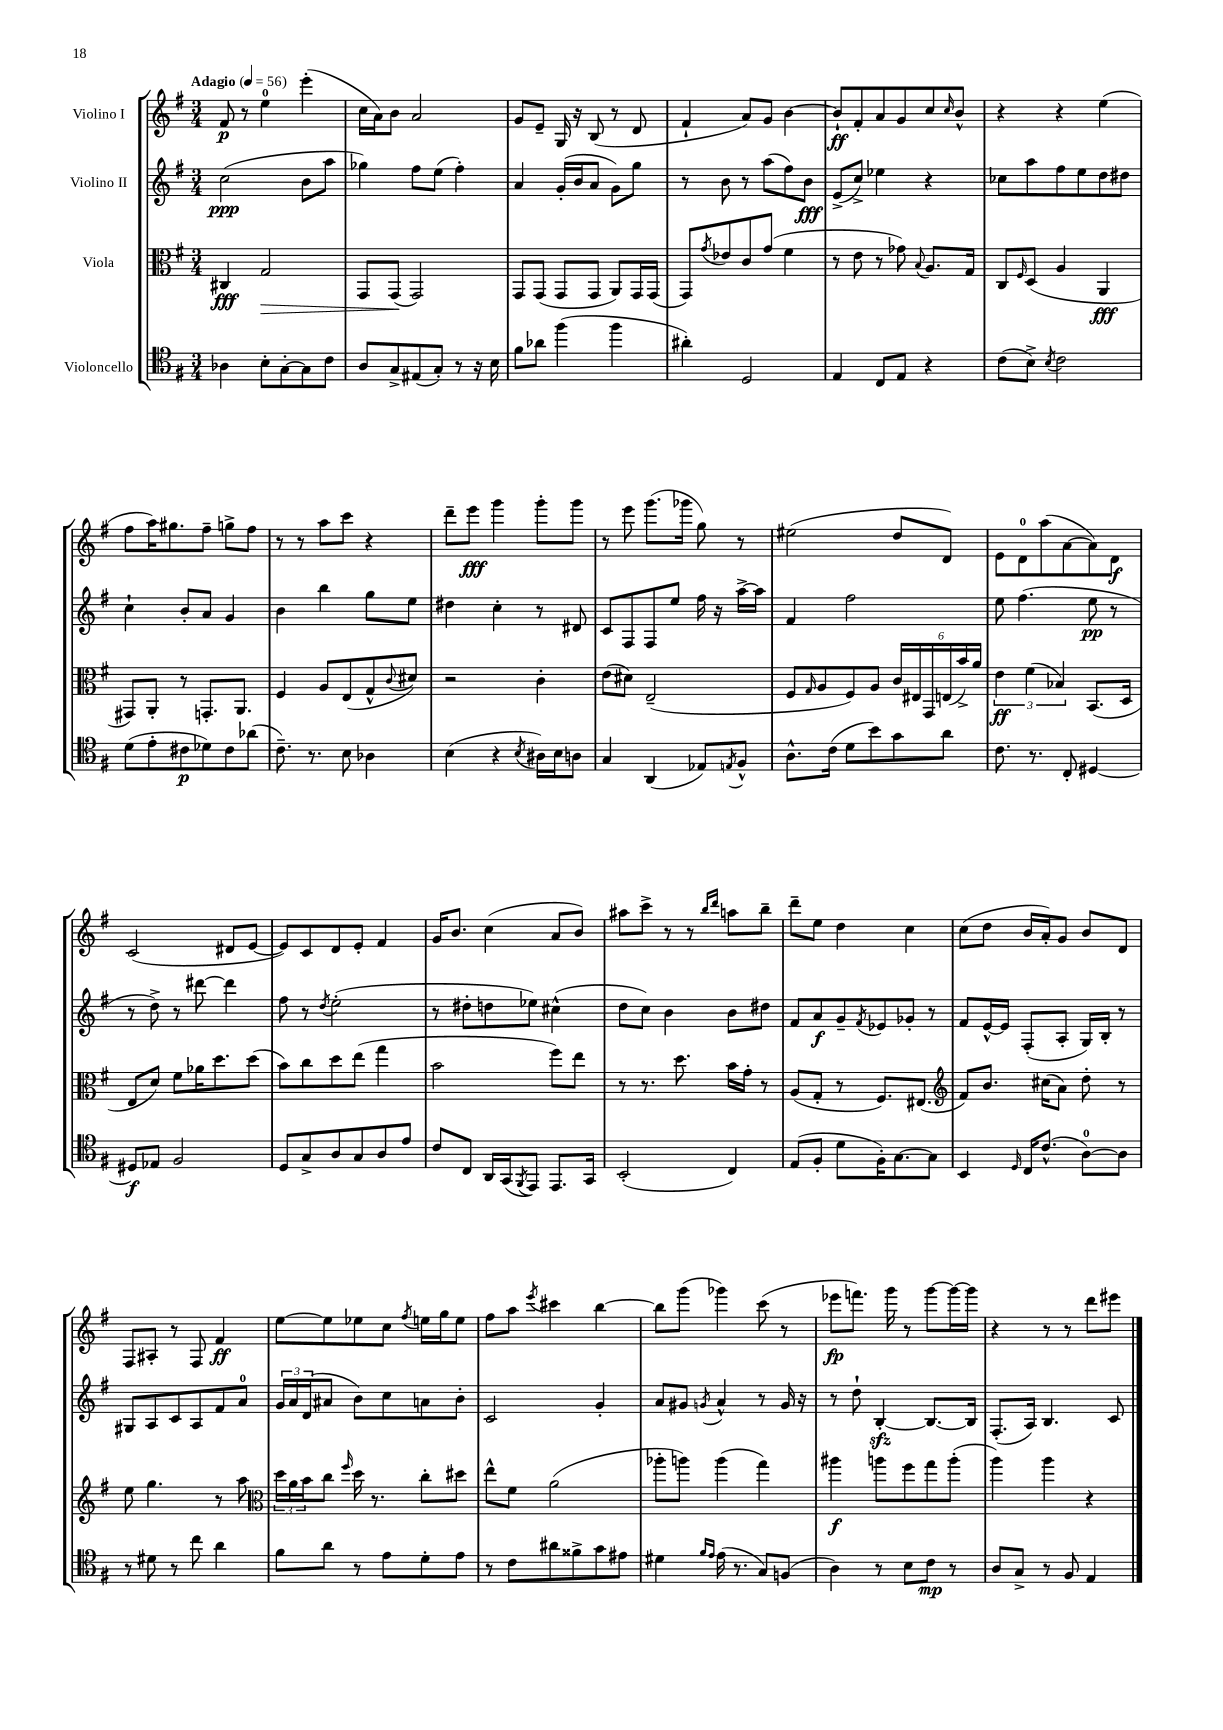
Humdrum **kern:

**kern	**kern	**kern	**kern
*staff4	*staff3	*staff2	*staff1
*clefC4	*clefC3	*clefG2	*clefG2
*k[f#]	*k[f#]	*k[f#]	*k[f#]
*M3/4	*M3/4	*M3/4	*M3/4
*MM56	*MM56	*MM56	*MM56
4A-\	4C#/	(2cc\	8f#/
.	.	.	8r
8B'\L	2G/	.	4ee\
[8G'\	.	.	.
8G\]	.	8b\L	(4eee'\
8c\J	.	8aa\J	.
=	=	=	=
8A/L	8GG/L	4gg-\)	16cc\LL
.	.	.	16a\J)
8G^/	(8GG/J	.	8b\J
(8E#/	2GG/)	8ff#\L	2a/
8G'/J)	.	(8ee\J	.
8r	.	4ff#'\)	.
16r	.	.	.
16B\	.	.	.
=	=	=	=
8f#\L	8GG/L	4a/	8g/L
8a-\J	(8GG/J	.	8e~/J
(4ff#\	8GG/L	(16g'/LL	16G/
.	.	16b/J	16r
.	8GG/J	8a/J	(8B/
4ff#\	8AA/L)	8g\L)	8r
.	16GG/L	8gg\J	8d/
.	(16GG/JJ	.	.
=	=	=	=
4a#'\)	8GG/L)	8r	4f#`/
.	8qg/	.	.
.	8e-/	8b\	.
2D/	8c/	8r	8a/L)
.	(8g/J	(8aa\L	8g/J
.	4f#\	8ff#\)	[4b\
.	.	8b\J	.
=	=	=	=
4E/	8r	(8e^/L	8b`/]L
.	8e\	8cc^/J)	8f#'/
8C/L	8r	4ee-\	8a/
8E/J	8g-\)	.	8g/
.	8qqB/	.	.
4r	8.A/L	4r	8cc/
.	.	.	16qqcc/
.	.	.	8b^^/J
.	16G/Jk	.	.
=	=	=	=
(8c\L	8C/L	8cc-\L	4r
.	16qqF#/	.	.
8B^\J)	(8D/J	8aa\	.
8qB/	.	.	.
2c\	4A/	8ff#\	4r
.	.	8ee\	.
.	4AA/	8dd\	(4ee\
.	.	8dd#\J	.
=	=	=	=
(8d\L	8GG#/L)	4cc`\	8ff#\L
8e'\	8AA'/J	.	16aa\K)
.	.	.	8.gg#\
8c#\	8r	8b'/L	.
8d-\)	8.GG'/L	8a/J	8ff#~\J
8c#\	.	4g/	8gg^\L
.	8.AA/J	.	.
(8a-\J	.	.	8ff#\J
=	=	=	=
8.c~\)	4F#/	4b\	8r
.	.	.	8r
8.r	.	.	.
.	8A/L	4bb\	8aa\L
8B\	(8E/	.	8ccc\J
4A-\	8G^^/	8gg\L	4r
.	8qqc/	.	.
.	8d#/J)	8ee\J	.
=	=	=	=
(4B\	2r	4dd#\	8ddd~\L
.	.	.	8eee\J
4r	.	4cc'\	4ggg\
8qB/	.	.	.
16A#\LL)	4c'\	8r	8ggg'\L
16B\J	.	.	.
8A\J	.	8d#/	8ggg\J
=	=	=	=
4G/	(8e\L	8c/L	8r
.	8d#\J)	8F#/	8eee\
(4AA/	(2E~/	8F#/	(8.ggg\L
.	.	8ee/J	.
.	.	.	16ggg-\Jk
8E-/L)	.	16ff#\	8gg\)
.	.	16r	.
8qE/	.	.	.
8F#^^/J	.	[16aa^\LL	8r
.	.	16aa\]JJ	.
=	=	=	=
8.A^^\L	8F#/L	4f#/	(2ee#\
.	16qqG/	.	.
.	8A/	.	.
(16c\Jk	.	.	.
8d\L	8F#/)	2ff#\	.
8b\)	8A/J	.	.
8g\	24c/LL	.	8dd/L
.	24E#/	.	.
.	24GG/	.	.
8a\J	(24E/	.	8d/J)
.	24b^/)	.	.
.	24a/JJ	.	.
=	=	=	=
8.c\	6e\	8ee\	8e\L
.	.	(4.ff#\	8d\
.	(6f#\	.	.
8.r	.	.	.
.	.	.	(8aa\
.	6B-/)	.	.
8C'/	.	.	[8a\
[4D#/	(8.BB/L	8ee\	8a\])
.	.	8r	8d\J
.	16D/Jk	.	.
=	=	=	=
8D#/]L	8E/L	8r	(2c/
8E-/J	8d/J)	8dd^\)	.
2F#/	8f#\L	8r	.
.	16a-\K	[8ddd#\	.
.	8.dd\	.	.
.	.	4ddd#\]	8d#/L
.	(8dd\J	.	[8e/J
=	=	=	=
8D/L	8b\L)	8ff#\	8e/]L)
8G^/	8cc\	8r	8c/
.	.	8qdd/	.
8A/	8dd\	(2ee'\	8d/
8G/	(8ee\J	.	8e'/J
8A/	4gg\	.	4f#/
8e/J	.	.	.
=	=	=	=
8c/L	2b\	8r	16g/LK
.	.	.	8.b/J
8C/J	.	8dd#'\L	.
16AA/LL	.	8dd\	(4cc\
(16GG/J	.	.	.
8qFF#/	.	.	.
8EE/J)	.	8ee-\J)	.
8.EE/L	8ff#\L)	(4cc#^^\	8a/L
.	8ee\J	.	8b/J)
16GG/Jk	.	.	.
=	=	=	=
(2BB'/	8r	8dd\L	8aa#\L
.	8.r	8cc\J)	8ccc^\J
.	.	4b\	8r
.	8.dd\	.	.
.	.	.	8r
.	.	.	16qqbb/LL
.	.	.	16qqddd/JJ
4C/)	16b\LL	8b\L	8aa\L
.	16g'\JJ	.	.
.	8r	8dd#\J	8bb~\J
=	=	=	=
(8E/L	(8A/L	8f#/L	8ddd~\L
8F#'/J	8G'/J	8a/	8ee\J
8d\L	8r	8g~/	4dd\
.	.	8qf#/	.
16F#'\K)	8.F#/L)	8e-/	.
[8.G\	.	.	.
.	.	8g-'/J	4cc\
.	(8.E#/J	.	.
8G\]J	.	8r	.
=	=	=	=
*	*clefG2	*	*
4BB/	8f#/L)	8f#/L	(8cc\L
.	8.b/J	[16e^^/L	8dd\J
.	.	16e/]JJ	.
16qqD/	.	.	.
16C/LK	.	(8F#'/L	16b/LL
(8.c^^/J	(16cc#\LK	.	16a'/J)
.	8a\J)	8A'/J	8g/J
[8A\L)	8dd'\	16G/LL)	8b/L
.	.	16B'/JJ	.
8A\]J	8r	8r	8d/J
=	=	=	=
8r	8ee\	8G#/L	8F#/L
8d#\	4.gg\	8A/	8A#'/J
8r	.	8c/	8r
8cc\	.	8A/	8F#/
4a\	8r	8f#/	4f#/
.	8aa\	8a/J	.
=	=	=	=
*	*clefC3	*	*
8f#\L	24dd\LL	24g/LL	[8ee\L
.	24a\	24a/	.
.	24b\J	(24d/J	.
8a\J	8cc\J	8a#/J	8ee\]
.	16qqff#/	.	.
8r	16dd\	8b\L)	8ee-\
.	8.r	.	.
8e\L	.	8cc\	8cc\J
.	.	.	8qff#/
8d'\	8cc'\L	8a\	16ee\LL
.	.	.	16gg\J
8e\J	8dd#\J	8b'\J	8ee\J
=	=	=	=
8r	8ee^^\L	2c/	8ff#\L
8c\L	8f#\J	.	8aa\J
.	.	.	8qeee/
8a#\	(2a\	.	4ccc#\
8f##^\	.	.	.
8g\	.	4g'/	[4bb\
8e#\J	.	.	.
=	=	=	=
4d#\	8aa-'\L	8a/L	8bb\]L
.	8aa\J)	8g#/J	(8ggg\J
16qqf#/LL	.	.	.
16qqe/JJ	.	8qg/	.
(16e\	(4aa\	4a^^/	4ggg-\)
8.r	.	.	.
8G/L)	4gg\)	8r	(8ccc\
(8F/J	.	16g/	8r
.	.	16r	.
=	=	=	=
4A\)	4aa#\	8r	8eee-\L
.	.	8dd`\	8.fff\J)
8r	8aa\L	[4B'/	.
.	.	.	16ggg\
8B\L	8ff#\	.	8r
8c\J	8gg\	8.B/_L	[8ggg\L
8r	(8aa'\J	.	16ggg\_L
.	.	16B/]Jk	16ggg\]JJ
=	=	=	=
8A/L	4aa\)	(8.F#'/L	4r
8G^/J	.	.	.
.	.	16A/Jk)	.
8r	4aa\	4.B/	8r
8F#/	.	.	8r
4E/	4r	.	8ddd\L
.	.	8c/	8eee#\J
==	==	==	==
*-	*-	*-	*-
